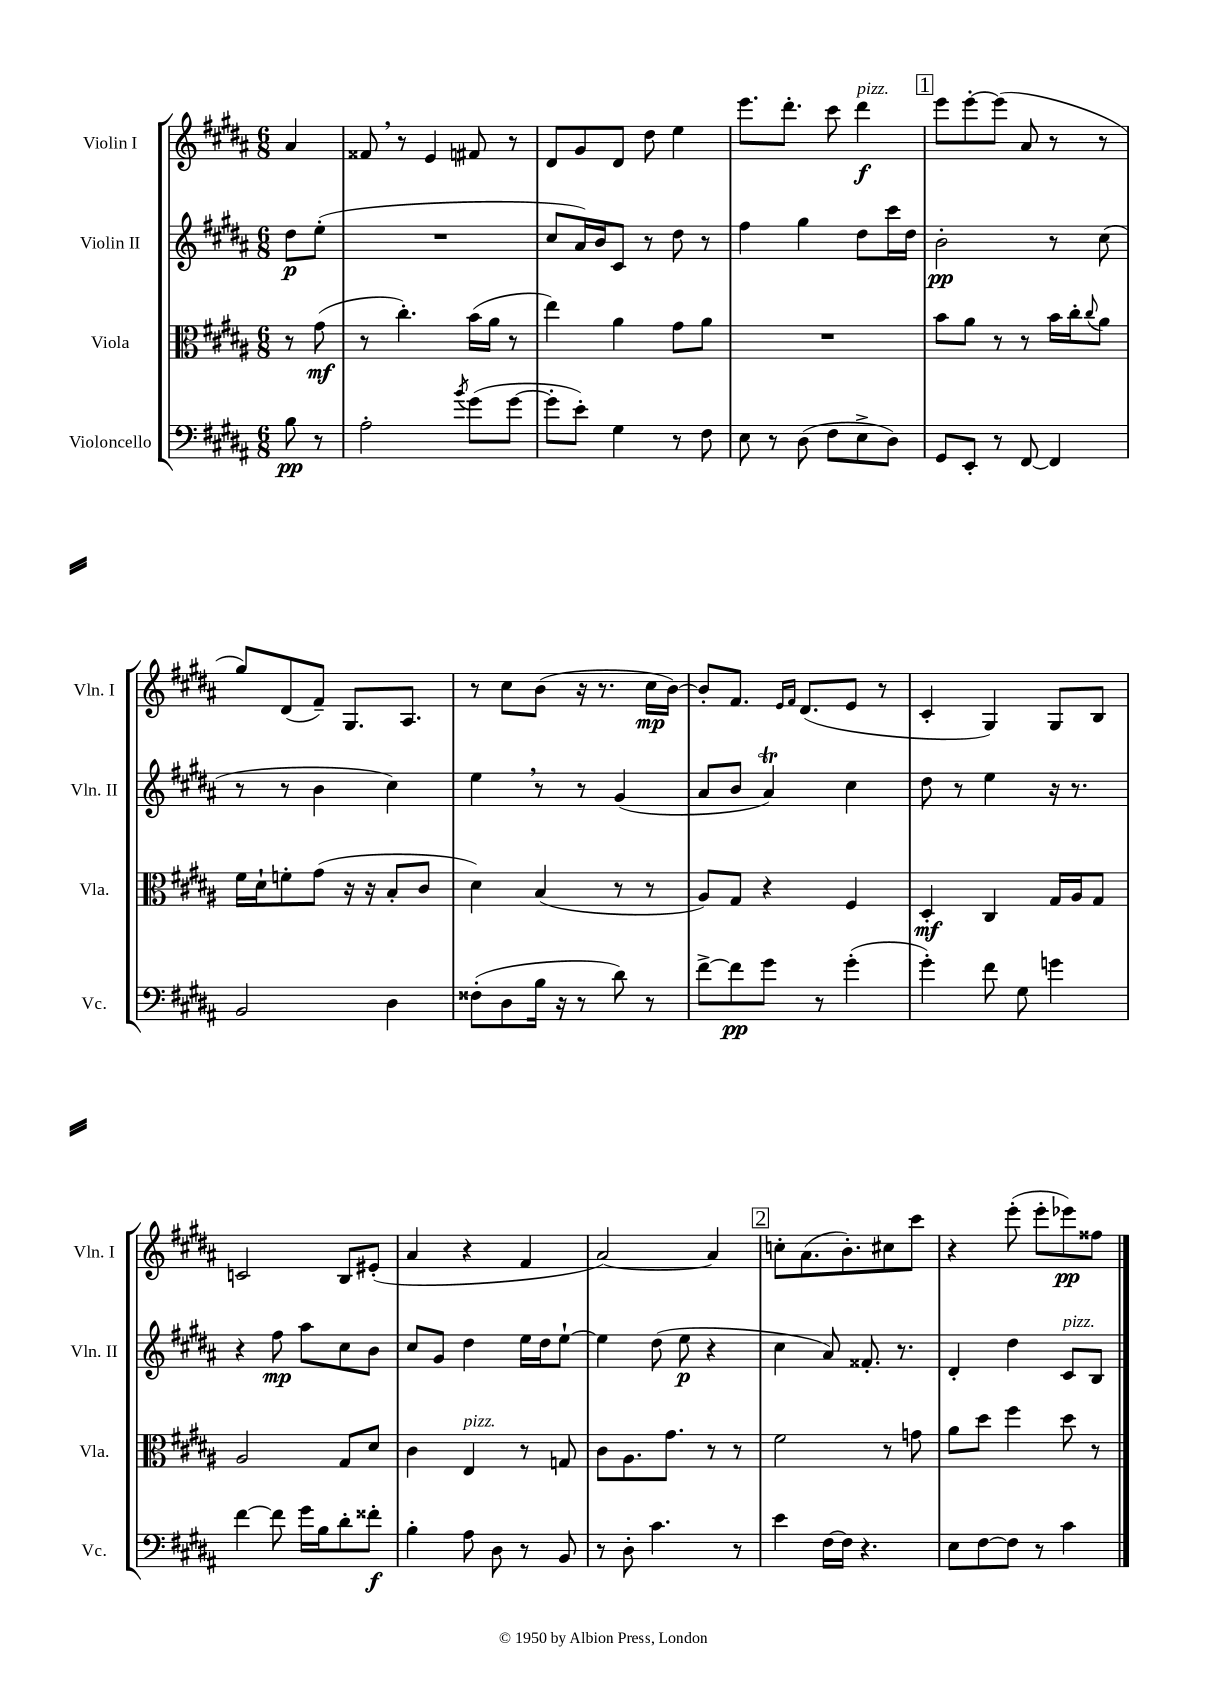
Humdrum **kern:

**kern	**kern	**kern	**kern
*staff4	*staff3	*staff2	*staff1
*clefF4	*clefC3	*clefG2	*clefG2
*k[f#c#g#d#a#]	*k[f#c#g#d#a#]	*k[f#c#g#d#a#]	*k[f#c#g#d#a#]
*M6/8	*M6/8	*M6/8	*M6/8
8B	8r	8dd#	4a#
8r	(8g#	(8ee'	.
=	=	=	=
2A#'	8r	2.r	8f##
.	4.cc#')	.	8r
.	.	.	4e
8qb	.	.	.
(8g#	(16b	.	8f#
.	16a#	.	.
[8g#	8r	.	8r
=	=	=	=
8g#']	4ee)	8cc#	8d#
8e')	.	16a#)	8g#
.	.	16b	.
4G#	4a#	8c#	8d#
.	.	8r	8dd#
8r	8g#	8dd#	4ee
8F#	8a#	8r	.
=	=	=	=
8E	2.r	4ff#	8.eee
8r	.	.	.
.	.	.	8.ddd#'
(8D#	.	4gg#	.
8F#	.	.	8ccc#
8E^	.	8dd#	4ddd#
8D#)	.	16ccc#	.
.	.	16dd#	.
=	=	=	=
8GG#	8b	2b'	8eee
8EE'	8a#	.	[8eee'
8r	8r	.	(8eee]
[8FF#	8r	.	8a#
4FF#]	16b	8r	8r
.	16cc#'	.	.
.	8qqcc#	.	.
.	8a#	(8cc#	8r
=	=	=	=
2BB	16f#	8r	8gg#)
.	16d#`	.	.
.	8f'	8r	(8d#
.	(8g#	4b	8f#~)
.	16r	.	8.G#
.	16r	.	.
4D#	8B'	4cc#)	.
.	.	.	8.A#
.	8c#	.	.
=	=	=	=
(8F##'	4d#)	4ee	8r
8D#	.	.	8cc#
16B	(4B	8r	(8b
16r	.	.	.
8r	.	8r	16r
.	.	.	8.r
8d#)	8r	(4g#	.
8r	8r	.	16cc#
.	.	.	[16b)
=	=	=	=
[8f#^	8A#)	8a#	8b']
8f#]	8G#	8b	8.f#
8g#	4r	4a#)	.
.	.	.	16qqe
.	.	.	16qqf#
.	.	.	(8.d#
8r	.	.	.
(4g#'	4F#	4cc#	8e
.	.	.	8r
=	=	=	=
4g#')	4D#'	8dd#	4c#'
.	.	8r	.
8f#	4C#	4ee	4G#)
8G#	.	.	.
4g	16G#	16r	8G#
.	16A#	8.r	.
.	8G#	.	8B
=	=	=	=
[4f#	2A#	4r	2c
8f#]	.	8ff#	.
16g#	.	8aa#	.
16B	.	.	.
8d#'	8G#	8cc#	8B
8f##'	8d#	8b	(8e#'
=	=	=	=
4B'	4c#	8cc#	4a#
.	.	8g#	.
8A#	4E	4dd#	4r
8D#	.	.	.
8r	8r	16ee	4f#
.	.	16dd#	.
8BB	8G	[8ee`	.
=	=	=	=
8r	8c#	4ee]	[2a#)
8D#'	8.A#	.	.
4.c#	.	(8dd#	.
.	8.g#	.	.
.	.	8ee	.
.	8r	4r	4a#]
8r	8r	.	.
=	=	=	=
4e	2f#	4cc#	8cc'
.	.	.	(8.a#
[16F#	.	8a#)	.
16F#]	.	.	8.b')
4.r	.	8.f##'	.
.	8r	.	8cc#
.	.	8.r	.
.	8g	.	8ccc#
=	=	=	=
8E	8a#	4d#'	4r
[8F#	8dd#	.	.
8F#]	4ff#	4dd#	(8eee'
8r	.	.	8eee'
4c#	8dd#	8c#	8eee-)
.	8r	8B	8ff##
==	==	==	==
*-	*-	*-	*-
